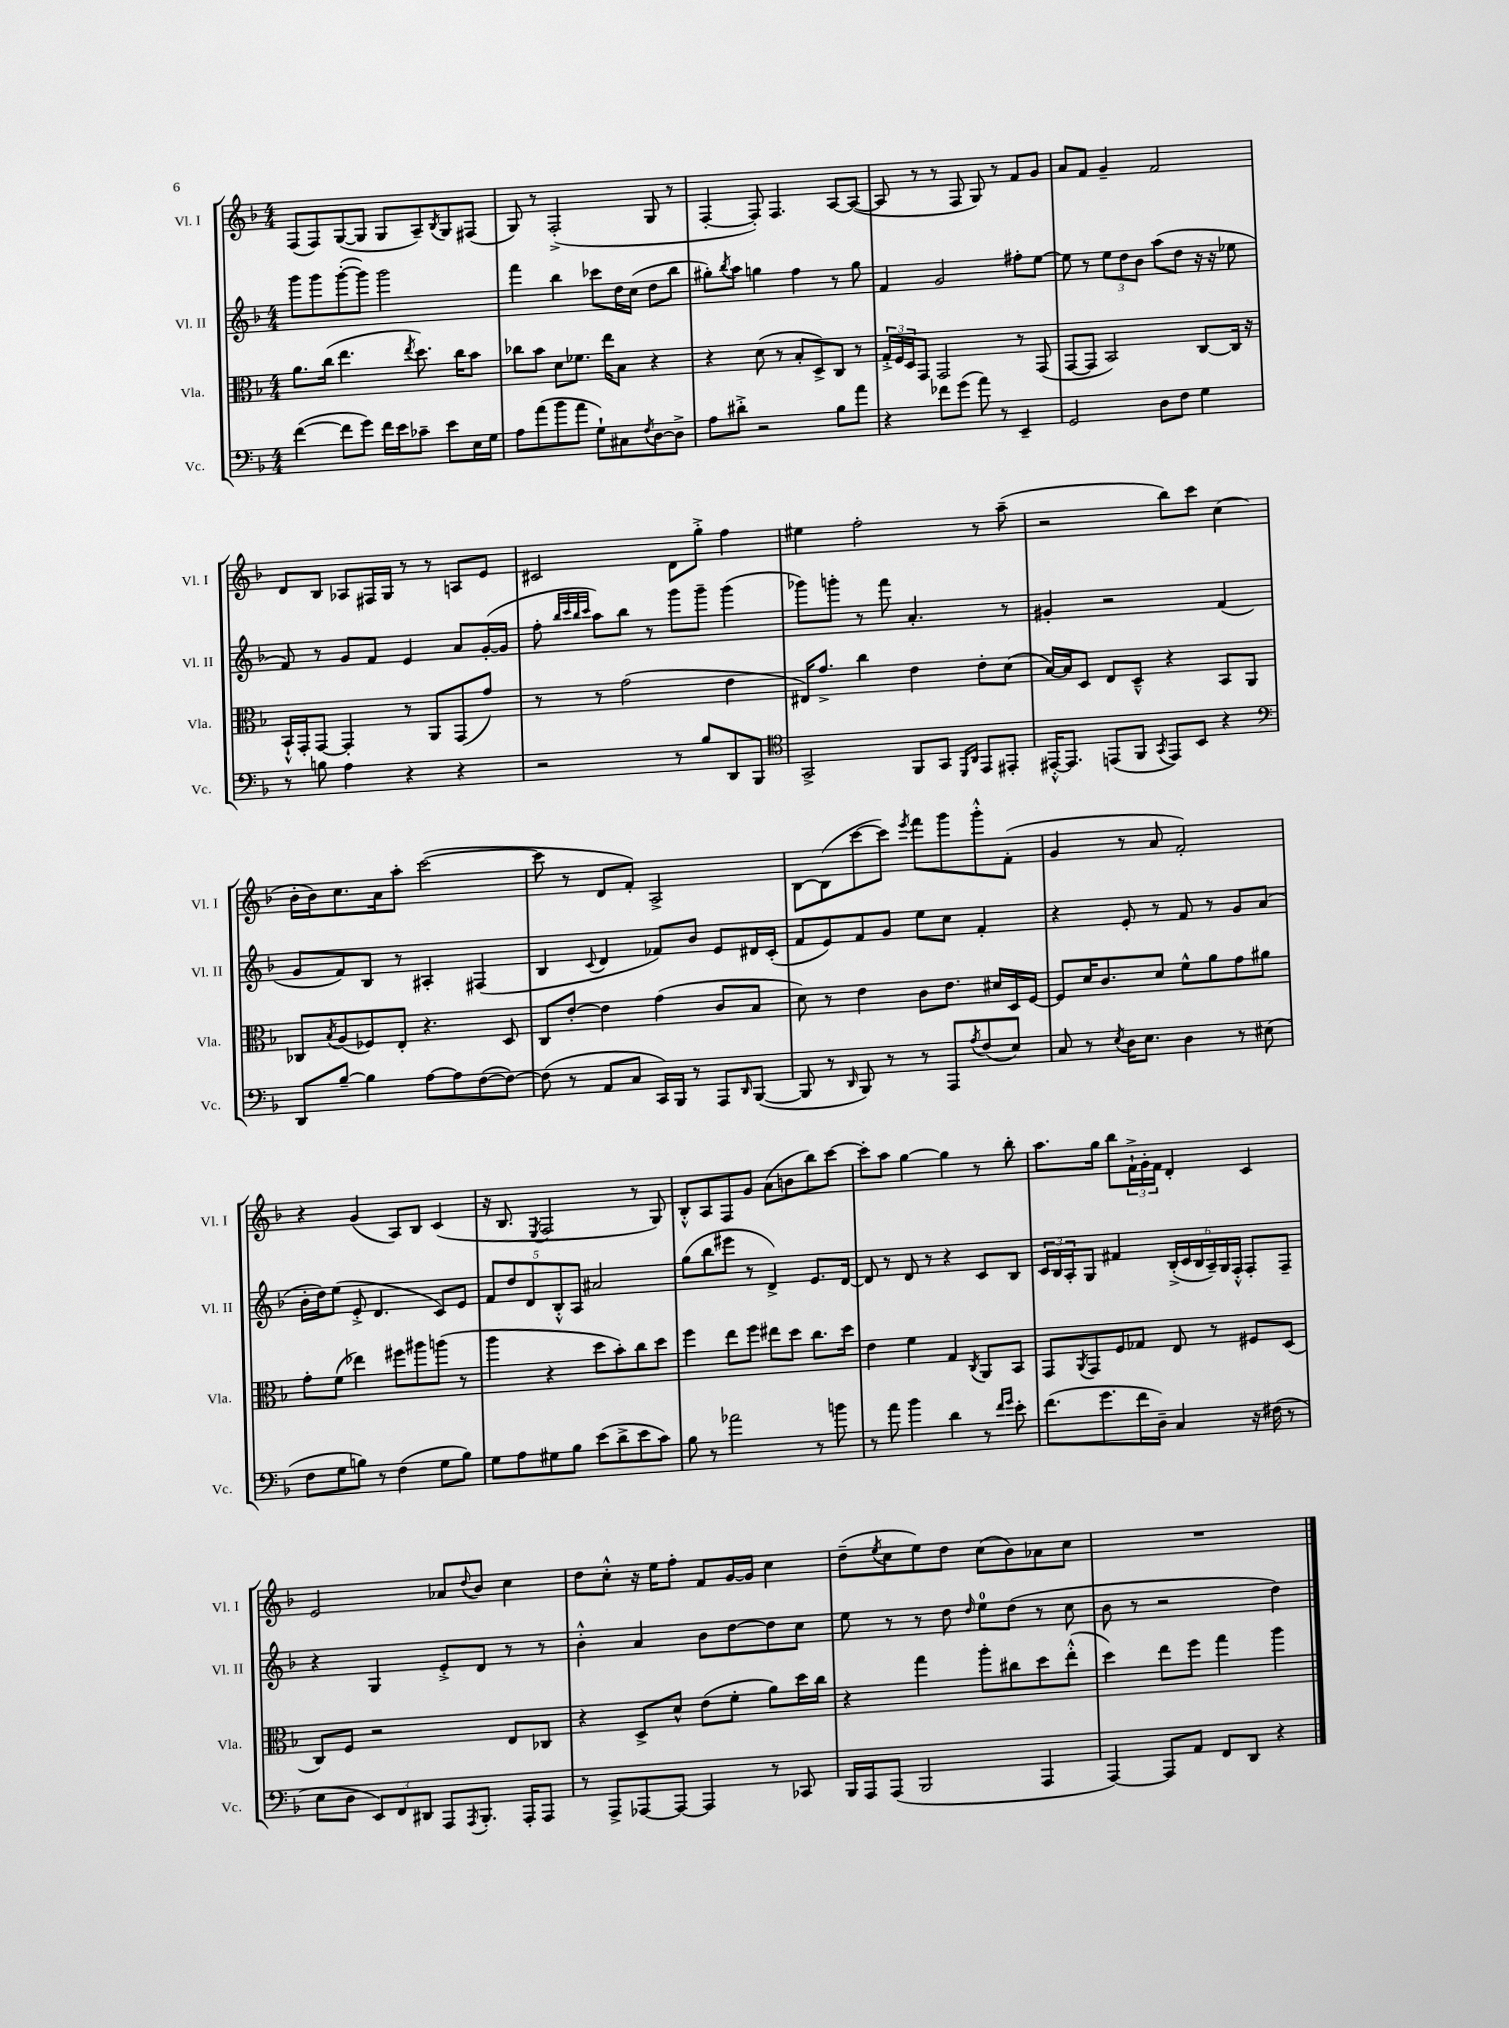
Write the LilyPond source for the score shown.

<<
\new StaffGroup <<
\new Staff = "s0" \with { instrumentName = "Vl. I" shortInstrumentName = "Vl. I" } {
    \clef treble \key f \major \numericTimeSignature \time 4/4
    f8( f8) g8~( g8 g8 a8--) \acciaccatura { bes8 } g8 fis8( |
    g8) r8 f2-.->( g8 r8 |
    f4~-. f8-.) f4. a8~ a8~( |
    a8 r8 r8 f8 g8) r8 f'8 g'8 |
    a'8 f'8 g'4-- f'2 |
    d'8 bes8 aes8 fis16 g16 r8 r8 a8 e'8 |
    cis'2 d'8 g''8-.-> f''4 |
    eis''4 f''2-. r8 a''8--( |
    r2 bes''8) c'''8 c''4( |
    bes'16-. bes'16) c''8. a'16 a''8-. c'''2~( |
    c'''8 r8 d'8 f'8-.) a2-> |
    bes8~ bes8( c'''8~ c'''8) \acciaccatura { e'''8 } f'''8 g'''8 g'''8-.-^ f'8-.( |
    g'4 r8 a'8 f'2-.) |
    r4 g'4( a8) bes8 c'4( |
    r16 bes8. \acciaccatura { e8 } f2 r8 g8) |
    bes8-.-^ a8 f8 g'8 a'8( b'8 bes''8) c'''8~ |
    c'''8-. a''8 g''4~ g''4 r8 bes''8-. |
    a''8. g''16 bes''8 \tuplet 3/2 { f'16-!-> g'16-. f'16 } d'4-. c'4 |
    e'2 aes'8 \appoggiatura { d''8 } bes'8 c''4 |
    d''8 c''8-.-^ r16 e''16 f''8-. f'8 g'16~ g'16 c''4 |
    d''8--( \acciaccatura { e''8 } c''8 e''8) d''8 c''8( bes'8) aes'8 c''8 |
    R1 \bar "|." |
}
\new Staff = "s1" \with { instrumentName = "Vl. II" shortInstrumentName = "Vl. II" } {
    \clef treble \key f \major \numericTimeSignature \time 4/4
    g'''8 g'''8 g'''8~-.( g'''8) g'''2 |
    f'''4 bes''4 ces'''8 d''16 c''16( d''8 bes''8 |
    gis''8-.) \acciaccatura { bes''8 } a''8 g''4 f''4 r8 g''8 |
    f'4 g'2 fis''8-. e''8~ |
    e''8 r8 \tuplet 3/2 { e''8 d''8 bes'8 } a''8( d''8 r16 r16 ees''8 |
    f'8) r8 g'8 f'8 e'4 a'8 g'16~-.( g'16 |
    f''8-. \grace { bes''32 c'''32 bes''32 c'''32 } a''8) bes''8 r8 g'''8 g'''8-- g'''4( |
    ges'''8) g'''8-. r8 f'''8 a'4.-. r8 |
    gis'4-. r2 f'4( |
    g'8 f'8) bes8 r8 ais4-. fis4( |
    bes4 \appoggiatura { c'8 } d'4 fes'8) bes'8 e'8 dis'16 c'16-.( |
    f'8 e'8) f'8 g'8 e''8 c''8 f'4-. |
    r4 e'8-. r8 f'8 r8 g'8 a'8( |
    bes'16-. d''16) e''8( e'8-.-> d'4. c'8) e'8 |
    \tuplet 5/4 { f'8 d''8 d'8 bes8-.-^ a8 } ais'2 |
    g''8( bes''8 eis'''8 r8 d'4->) e'8. d'16~ |
    d'8 r8 d'8 r8 r4 c'8 bes8 |
    \tuplet 3/2 { c'16 bes16 a16-. } g8 fis'4 \tuplet 6/4 { bes16-.->( c'16 bes16 a16--) g16 f16-.-^ } f8-. f8-- |
    r4 g4 e'8-.-> d'8 r8 r8 |
    bes'4-.-^ a'4 bes'8 d''8~ d''8 c''8 |
    e''8 r8 r8 d''8 \grace { d''16 } e''8-0 d''8( r8 c''8 |
    bes'8 r8 r2 d''4) \bar "|." |
}
\new Staff = "s2" \with { instrumentName = "Vla." shortInstrumentName = "Vla." } {
    \clef alto \key f \major \numericTimeSignature \time 4/4
    a'8. c''16( e''4. \acciaccatura { e''8 } d''8.) c''16 bes'8 |
    ces''8 bes'8 d'8 fes'8. e''16 bes8 r4 |
    r4 d'8( r8 bes8-. d8->) c8 r8 |
    \tuplet 3/2 { g16-.-> f16 d16 } g,8 g,2 r8 g,8( |
    g,8~ g,8 bes,2) c8~ c16 r16 |
    bes,16-!-^ g,16-. g,8~ g,4-. r8 a,8 g,8( g'8) |
    r8 r8 g'2( e'4 |
    eis16) g'8.-> c''4 e'4 e'8-. d'8( |
    bes16~) bes16 d8 e8 d8---^ r4 bes,8 a,8 |
    ces8 \acciaccatura { bes8 } a8( fes8) e8-. r4. d8 |
    c8 e'8~-. e'4 g'4( c'8 bes8 |
    d'8) r8 e'4 c'8 e'8. dis'16 d16 f16~ |
    f8 d'16 c'8. d'8 f'8-^ a'8 g'8 ais'8 |
    g'8-. f'8( ees''4) fis''8 ais''8 a''8( r8 |
    a''4 r4 d''8 bes'8-.) c''8 d''8 |
    f''4 e''8 f''8 eis''8 d''8 c''8. d''16 |
    e'4 f'4 g4 \acciaccatura { c8 } a,8 bes,8 |
    g,8 \acciaccatura { a,8 } g,8 f8 ges8 e8 r8 fis8 d8( |
    c8) f8 r2 e8 ces8 |
    r4 d8-> d'8-^ e'8( f'8-. a'8) d''16 c''16 |
    r4 g''4 a''8-. cis''8 d''8 e''8-.-^( |
    d''4) e''8 f''8 g''4 a''4 \bar "|." |
}
\new Staff = "s3" \with { instrumentName = "Vc." shortInstrumentName = "Vc." } {
    \clef bass \key f \major \numericTimeSignature \time 4/4
    f'4~( f'8 g'8) f'16 e'16 ces'8-- e'8 e16 g16 |
    a8 a'8( bes'8 a'8 g8-!) cis8 \acciaccatura { f8 } d8~ d8-> |
    a8 dis'8-.-> r2 bes8 a'8 |
    r4 fes'8 g'8( a'8) r8 e,4-- |
    g,2 d8 f8 g4 |
    r8 b8 a4 r4 r4 |
    r2 r8 bes8 d,8 bes,,8 |
    \clef tenor g,2-> f,8 g,8 \grace { d,16 a,16 } e,8 eis,8-. |
    eis,16~-.-^ eis,8. e,8( f,8 \acciaccatura { g,8 } e,8) bes,8 r4 |
    \clef bass d,8 bes8~-- bes4 a8~ a8 f8~( f8~) |
    f8( r8 a,8 c8 c,16) bes,,16 r8 a,,8 \grace { d,16 } bes,,8~( |
    bes,,8 r8 \grace { d,16 } bes,,8) r8 r8 a,,8 \acciaccatura { a8 } f8( e8) |
    c8 r8 \acciaccatura { e8 } d16 e8. d4 r8 eis8( |
    f8 g8 b8) r8 f4( g8 b8) |
    g8 a8 gis8 bes8 e'8( d'8-> e'8 c'8) |
    bes8 r8 aes'2 r8 b'8 |
    r8 a'8 bes'4 d'4 r8 \grace { f'16 g'16 } e'8-. |
    f'8.( g'8. f'16 d16--) c4 r16 fis16( r8 |
    e8 d8 \tuplet 3/2 { e,8) f,8 dis,8 } a,,8 \acciaccatura { a,,8 } bes,,8.-. a,,16-. a,,8 |
    r8 a,,8-> aes,,8~ aes,,8~ aes,,4 r8 ces,8 |
    bes,,16 a,,16 a,,8( bes,,2 a,,4 |
    a,,4~) a,,8 a,8 f,8 d,8 r4 \bar "|." |
}
>>
>>
\layout { \context { \Score \remove "Bar_number_engraver" } }
